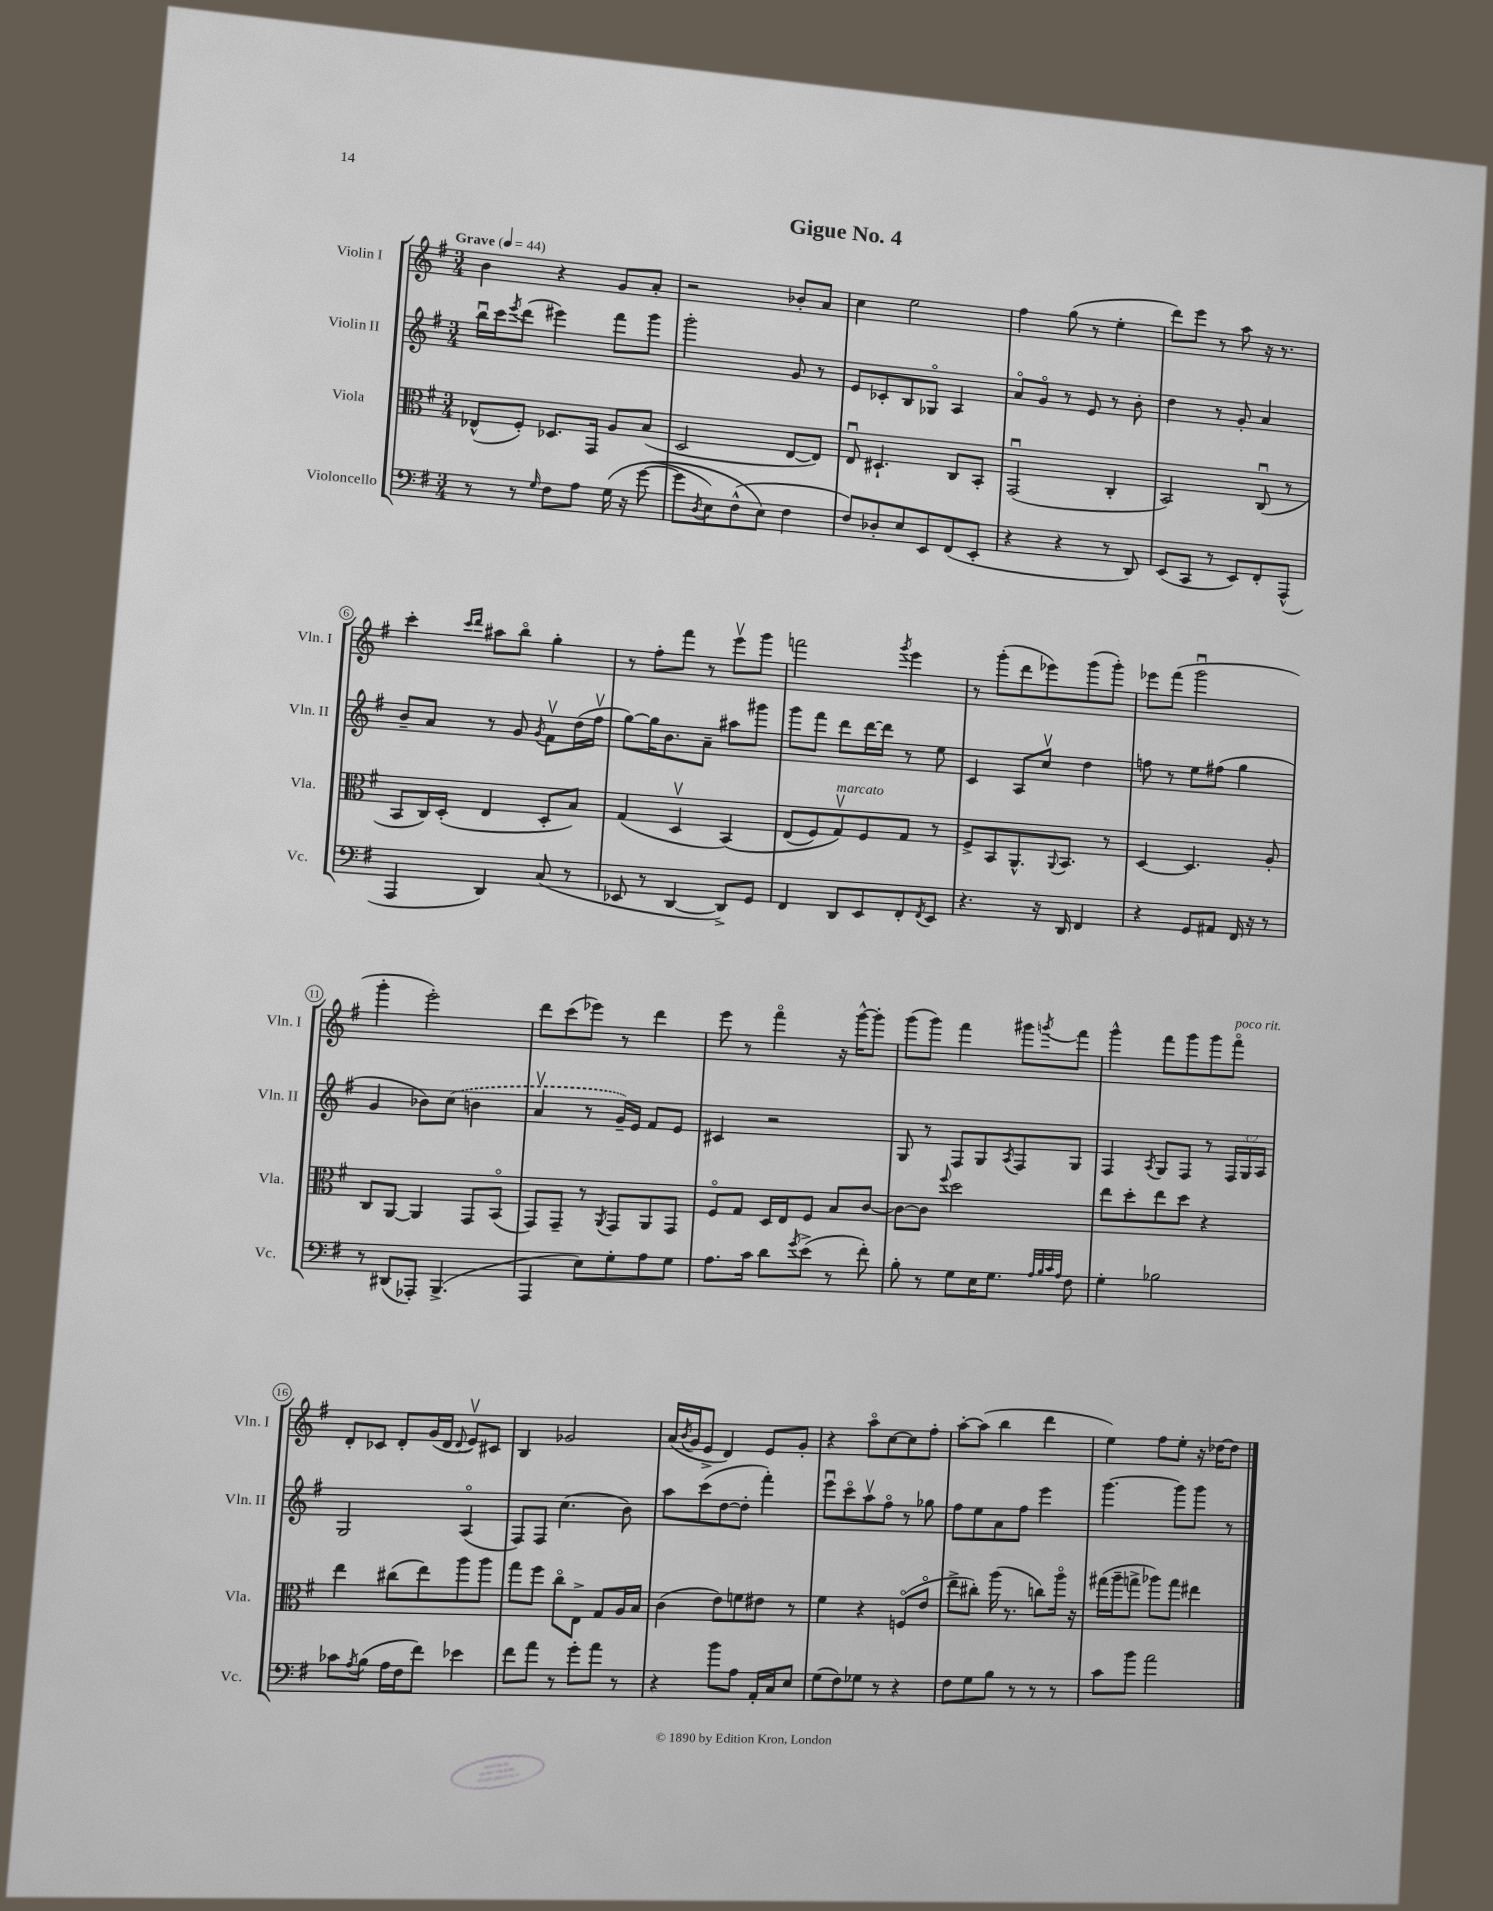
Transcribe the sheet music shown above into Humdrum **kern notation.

**kern	**kern	**kern	**kern
*part4	*part3	*part2	*part1
*staff4	*staff3	*staff2	*staff1
*I"Violoncello	*I"Viola	*I"Violin II	*I"Violin I
*I'Vc.	*I'Vla.	*I'Vln. II	*I'Vln. I
*clefF4	*clefC3	*clefG2	*clefG2
*k[f#]	*k[f#]	*k[f#]	*k[f#]
*M3/4	*M3/4	*M3/4	*M3/4
*MM44	*MM44	*MM44	*MM44
=1	=1	=1	=1
!	!	!	!LO:TX:a:B:t=Grave
8r	(8E-X^^/L	16bbu\LL	4b\
.	.	16ccc\J	.
.	.	8qeee/	.
8r	8F#'/J)	(8ddd\J	.
16qqG/	.	.	.
8F#\L	8.D-X/L	4eee#X\)	4r
8A\J	.	.	.
.	16GG/Jk	.	.
(16G\	8A/L	8fff#\L	8g/L
16r	.	.	.
([8g\	(8B/J	8ggg\J	8a'/J
=2	=2	=2	=2
8g\L]	2D/	2ggg'\	2r
8qD/	.	.	.
8E\)	.	.	.
(8F#^^\	.	.	.
8E\J)	.	.	.
4F#\	[8E/L	8g/	8b-X'/L
.	8E/J])	8r	8a/J
=3	=3	=3	=3
8F#/L)	8Eu/	8e/L	4cc\
8D-X'/	4.D#X`/	8c-X'/	.
8E/	.	8B/	2ee\
8EE/	.	8G-X/J	.
(8FF#/	8C/L	4A/	.
8EE'/J	8BB'/J	.	.
=4	=4	=4	=4
4r	(2GGu/	8a/L	4ff#\
.	.	8g/J	.
4r	.	8r	(8gg\
.	.	8e/	8r
8r	4C'/	8r	4ee'\
8DD/)	.	8b'\	.
=5	=5	=5	=5
(8EE/L	2BB/)	4dd\	8ddd\L)
8CC/J	.	.	8eee\J
8r	.	8r	8r
8EE/L)	.	8g'/	8aa\
8FF#'/	(8Cu/	4a/	16r
.	.	.	8.r
(8AAA^^/J	8r	.	.
!!LO:LB:g=z
=6	=6	=6	=6
4AAA/	8BB/L	8b~/L	4ccc'\
.	16C/L)	8a/J	.
.	(16D'/JJ	.	.
.	.	.	16qqccc/LL
.	.	.	16qqddd/JJ
4DD/)	4E/	8r	8aa#X\L
.	.	8g/	8bb\J
.	.	8qg/	.
(8C/	8D'/L	8f#v\L	4gg'\
8r	8B/J)	(16dd\L	.
.	.	16ff#v\JJ	.
=7	=7	=7	=7
8EE-X/	(4G/	[8gg\L)	8r
8r	.	16gg\K]	8ff#'\L
.	.	8.b\	.
[4DD/	4Dv/	.	8fff#\J
.	.	8a~\J	8r
8DD^/L])	(4BB/)	8aa#X\L	8eeev\L
8GG/J	.	8ggg#X\J	8ggg\J
=8	=8	=8	=8
4FF#/	(8E/L	8ggg\L	2fffn\
.	8F#/)	8fff#\J	.
!	!LO:TX:a:i:t=marcato	!	!
8DD/L	8Gv/)	8ddd\L	.
8EE/	8F#/	[16ddd\L	.
.	.	16ddd\JJ]	.
.	.	.	8qggg/
8FF#'/	8G/J	8r	4eee\
8qFF#/	.	.	.
8EE/J	8r	8ee\	.
=9	=9	=9	=9
4.r	8F#^/L	4c/	8r
.	8BB/	.	(8ggg'\L
.	8.AA^^/	8A/L	8ddd\
16r	.	8ccv/J	8eee-X\)
.	8qqAA/	.	.
16DD/	8.BB/J	.	.
4FF#/	.	4dd\	(8ggg\
.	8r	.	8ggg'\J)
=10	=10	=10	=10
4r	[4D/	8ffn\	8eee-X\L
.	.	8r	(8fff#\J
8GG/L	4.D/]	8ee\L	2gggu\
8AA#X/J	.	(8ff#X\J	.
16FF#/	.	4gg\	.
16r	.	.	.
8r	8A'/	.	.
!!LO:LB:g=z
=11	=11	=11	=11
8r	8C/L	4g/	4ggg'\
(8DD#X/L	[8AA/J	.	.
8AAA-X'/J)	4AA/]	8b-X\L)	2eee'\)
(4.BBB^/	.	(8cc\J	.
.	8GG/L	4bn\	.
.	(8BB/J	.	.
=12	=12	=12	=12
4AAA/	8GG/L)	4av/	8ddd\L
.	8GG~/J	.	(8ccc\
8E\L)	8r	8r	8eee-X\J)
.	8qAA/	.	.
8G'\	8GG/L	16g~/LL)	8r
.	.	16e/JJ	.
8A\	8AA/	8f#/L	4ddd\
8G\J	8GG/J	8e/J	.
=13	=13	=13	=13
8.A\L	8F#/L	4c#X/	8eee\
.	8G/J	.	8r
16c\Jk	.	.	.
8d\L	16D/LL	2r	4fff#\
.	16E/J	.	.
8qg/	.	.	.
(8e^\J	8F#/J	.	.
8r	8B/L	.	16r
.	.	.	[16ggg^^\KL
8f#'\)	[8c/J	.	8ggg'\J]
=14	=14	=14	=14
8B'\	8c\L_	8G/	(8ggg\L
8r	8c\J]	8r	8ggg\J)
.	8qqff#/	.	.
8G\L	2dd\	8F#/L	4fff#\
16E\K	.	8G/	.
8.G\J	.	.	.
.	.	8qA/	.
.	.	8F#/	8ggg#X\L
32qqA/LLL	.	.	.
32qqB/	.	.	.
32qqc/	.	.	.
32qqA/JJJ	.	.	8qgggn/
8F#\	.	8G/J	8fff#\J
=15	=15	=15	=15
4G'\	8ee\L	4F#/	4ggg^^\
.	8dd'\	.	.
.	.	8qA/	.
2B-X\	8ee\	8G/L	8fff#\L
.	8dd\J	8F#/J	8ggg\
.	4r	8r	8ggg\
!	!	!	!LO:TX:a:i:t=poco rit.
.	.	24F#/LL	8fff#\J
.	.	24G/	.
.	.	24A/JJ	.
!!LO:LB:g=z
=16	=16	=16	=16
8c-X\L	4ee\	2G/	8d'/L
8qA/	.	.	.
(8B\J	.	.	8c-X/J
16A\LL	(8cc#X\L	.	8d'/L
16F#\J	.	.	.
8f#\J)	8ee\)	.	(16g/L
.	.	.	16d/JJ
.	.	.	8qqd/
4e-X\	8aa\	(4A/	8ev/L)
.	8aa\J	.	8c#X/J
=17	=17	=17	=17
8f#\L	8gg\L	8F#/L)	4B/
8a\J	8ff#\J	8F#/J	.
8r	8cc\L	(4.cc\	2g-X/
8g'\L	8E^\J	.	.
8a\J	8G/L	.	.
8r	16A/L	8b\)	.
.	16B/JJ	.	.
=18	=18	=18	=18
4r	(4c\	8aa\L	(16a/LL
.	.	.	8qb/
.	.	.	16g/J
.	.	(8ccc\	8e^/J
8b\L	8e\L)	[8dd\	4d/)
8A\J	8fn\	8dd'\J]	.
16AA'/LL	8e#X\J	4fff#'\)	8e/L
16C/J	.	.	.
8E/J	8r	.	8g'/J
=19	=19	=19	=19
(8G\L	4f#\	8eeeu\L	4r
8F#\)	.	8ccc\	.
8G-X\J	4r	8aav\	8aa\L
8r	.	8ff#\J	[8cc\
4r	(8Fn/L	8r	8cc\]
.	8e/J	8gg-X\	8ff#'\J
=20	=20	=20	=20
8F#\L	8ee^\L	8ff#\L	[8aa'\L
8G\	8cc#X'\J)	8ee\	(8aa\J]
8B\J	(16aa\	8a\	4bb\
.	8.r	.	.
8r	.	8ff#\J	.
8r	8ccn\L)	4eee\	4ddd\
8r	16aa\Jk	.	.
.	16r	.	.
=21	=21	=21	=21
8c\L	(16gg#X\LL	[4.ggg\	4ee\)
.	16aa~\J	.	.
8b\J	8ggn^\J	.	.
2a\	8aa-X\L)	.	8ff#\L
.	8gg\J	8ggg\L]	8ee'\J
.	4ee#X\	8ggg\J	16r
.	.	.	[16dd-X\KL
.	.	8r	8dd-\J]
==	==	==	==
*-	*-	*-	*-
